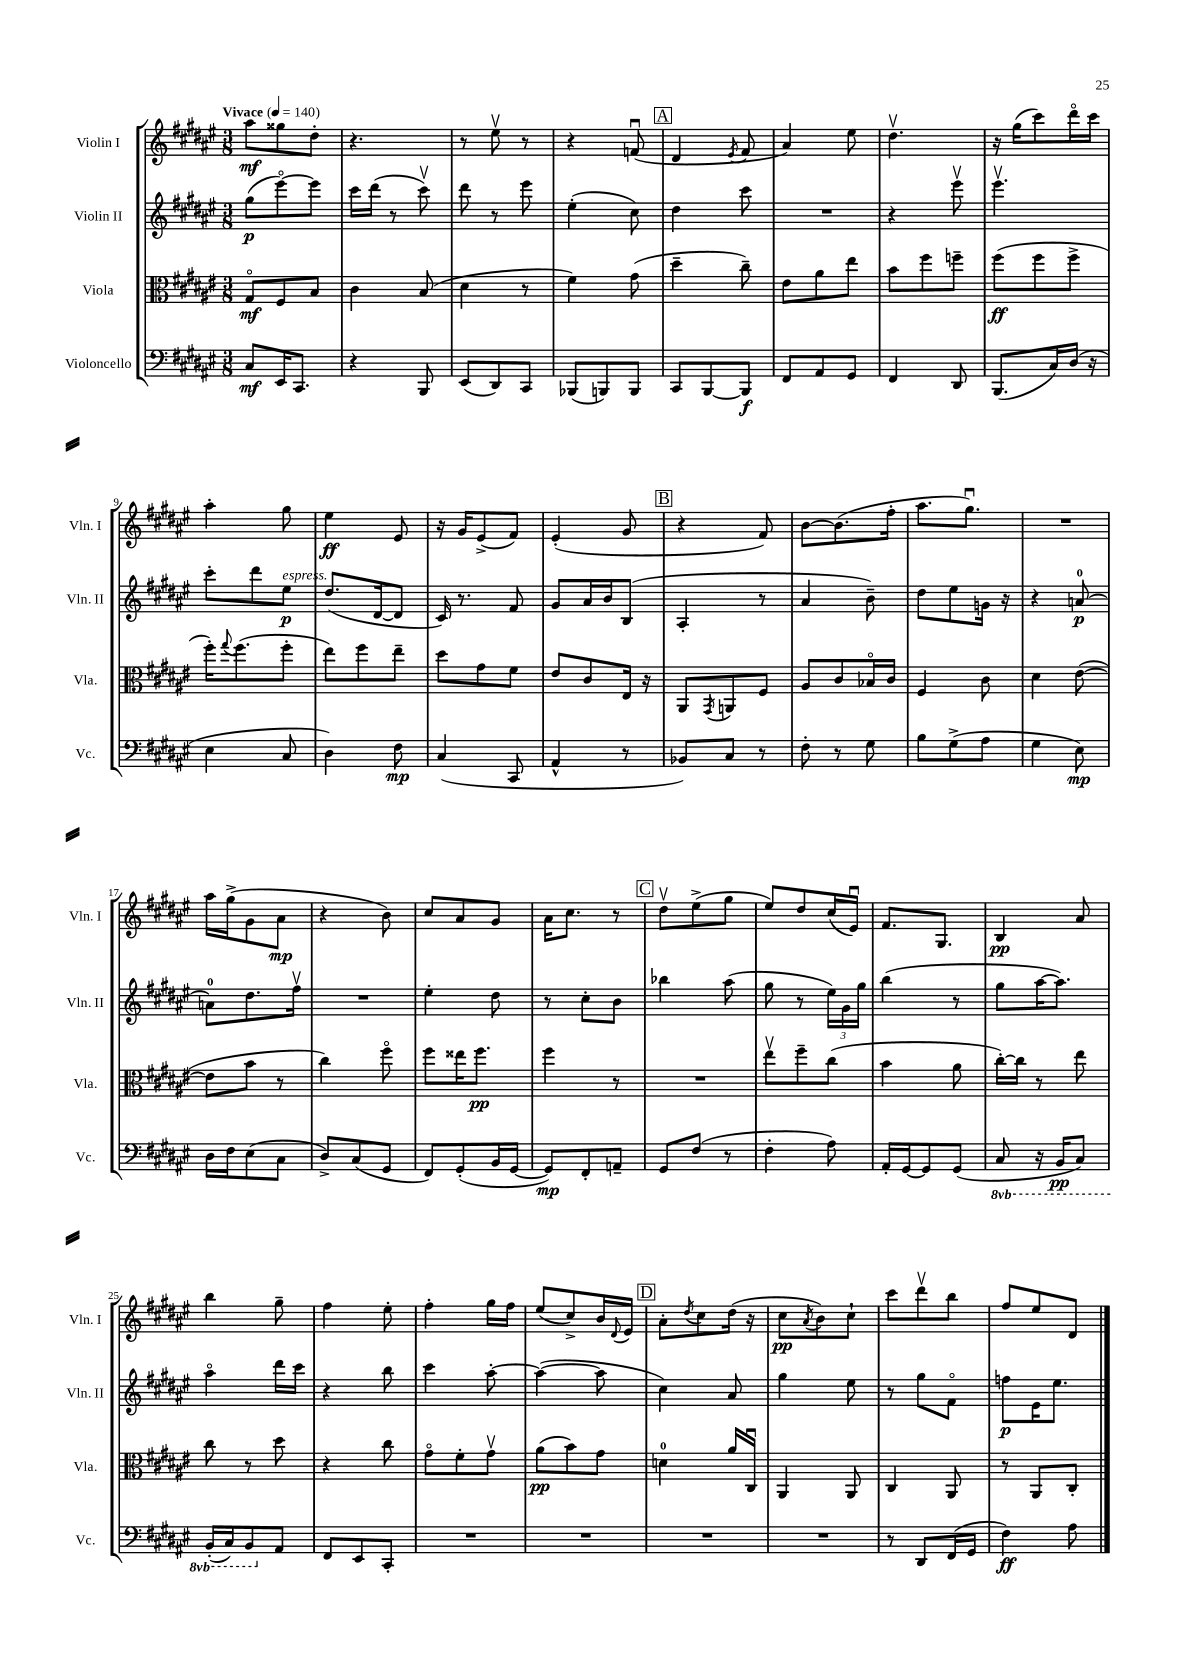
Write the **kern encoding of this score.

**kern	**kern	**kern	**kern
*staff4	*staff3	*staff2	*staff1
*clefF4	*clefC3	*clefG2	*clefG2
*k[f#c#g#d#a#e#]	*k[f#c#g#d#a#e#]	*k[f#c#g#d#a#e#]	*k[f#c#g#d#a#e#]
*M3/8	*M3/8	*M3/8	*M3/8
*MM140	*MM140	*MM140	*MM140
8C#	8G#o	(8gg#	8aa#
16EE#	8F#	[8eee#o)	8gg##
8.CC#	.	.	.
.	8B	8eee#]	8dd#'
=	=	=	=
4r	4c#	16ccc#	4.r
.	.	(16ddd#	.
.	.	8r	.
8BBB	(8B	8ccc#v)	.
=	=	=	=
(8EE#	4d#	8ddd#	8r
8DD#)	.	8r	8ee#v
8CC#	8r	8eee#	8r
=	=	=	=
(8BBB-	4f#)	(4ee#'	4r
8BBB)	.	.	.
8BBB	(8g#	8cc#)	(8fu
=	=	=	=
8CC#	4dd#~	4dd#	4d#
[8BBB	.	.	.
.	.	.	8qe#
8BBB]	8cc#~)	8ccc#	8f#
=	=	=	=
8FF#	8e#	4.r	4a#)
8AA#	8a#	.	.
8GG#	8ee#	.	8ee#
=	=	=	=
4FF#	8b	4r	4.dd#v
.	8ff#	.	.
8DD#	8ff~	8eee#v	.
=	=	=	=
(8.BBB	(8ff#	4.eee#v	16r
.	.	.	(16gg#
.	8ff#	.	8ccc#)
16C#)	.	.	.
(16D#	8ff#^	.	16ddd#o
16r	.	.	16ccc#
=	=	=	=
4E#	16ff#')	8ccc#'	4aa#'
.	8qqgg#	.	.
.	(8.ff#	.	.
.	.	8ddd#	.
8C#	8ff#'	8ee#	8gg#
=	=	=	=
4D#)	8ee#)	(8.dd#	4ee#
.	8ff#	.	.
.	.	[16d#	.
8F#	8ee#~	8d#]	8e#
=	=	=	=
(4C#	8dd#	16c#)	16r
.	.	8.r	16g#
.	8g#	.	(8e#^
8CC#	8f#	8f#	8f#)
=	=	=	=
4AA#^^	8e#	8g#	(4e#'
.	8c#	16a#	.
.	.	16b	.
8r	16E#	(8B	8g#
.	16r	.	.
=	=	=	=
8BB-)	8AA#	4A#'	4r
.	8qGG#	.	.
8C#	8AA	.	.
8r	8F#	8r	8f#)
=	=	=	=
8F#'	8A#	4a#	[8b
8r	8c#	.	(8.b]
8G#	16B-o	8b~)	.
.	16c#	.	16ff#'
=	=	=	=
8B	4F#	8dd#	8.aa#
(8G#^	.	8ee#	.
.	.	.	8.gg#u)
8A#	8c#	16g	.
.	.	16r	.
=	=	=	=
4G#	4d#	4r	4.r
8E#)	([8e#	[8a	.
=	=	=	=
16D#	8e#]	8a]	16aa#
16F#	.	.	(16gg#^
(8E#	8b	8.dd#	8g#
8C#	8r	.	8a#
.	.	16ff#v	.
=	=	=	=
8D#^)	4cc#)	4.r	4r
(8C#	.	.	.
8GG#	8ff#o	.	8b)
=	=	=	=
8FF#)	8ff#	4ee#'	8cc#
(8GG#'	16ee##	.	8a#
.	8.ff#	.	.
16BB	.	8dd#	8g#
[16GG#	.	.	.
=	=	=	=
8GG#])	4ff#	8r	16a#
.	.	.	8.cc#
8FF#'	.	8cc#'	.
8AA~	8r	8b	8r
=	=	=	=
8GG#	4.r	4bb-	8dd#v
(8F#	.	.	(8ee#^
8r	.	(8aa#	8gg#
=	=	=	=
4F#'	8ee#v	8gg#	8ee#)
.	8ff#~	8r	8dd#
8A#)	(8cc#	24ee#)	(16cc#
.	.	24g#	.
.	.	.	16e#u)
.	.	24gg#	.
=	=	=	=
16AA#'	4b	(4bb	8.f#
[16GG#	.	.	.
8GG#]	.	.	.
.	.	.	8.G#
(8GG#	8a#	8r	.
=	=	=	=
8CC#	[16cc#')	8gg#	4B
.	16cc#]	.	.
16r	8r	[16aa#	.
16BBB	.	8.aa#])	.
8CC#)	8ee#	.	8a#
=	=	=	=
(16BBB'	8cc#	4aa#o	4bb
16CC#)	.	.	.
8BBB	8r	.	.
8AA#	8dd#	16ddd#	8gg#~
.	.	16ccc#	.
=	=	=	=
8FF#	4r	4r	4ff#
8EE#	.	.	.
8CC#'	8cc#	8bb	8ee#'
=	=	=	=
4.r	8g#o	4ccc#	4ff#'
.	8f#'	.	.
.	8g#v	[8aa#'	16gg#
.	.	.	16ff#
=	=	=	=
4.r	(8a#	(4aa#_	(8ee#
.	8b)	.	8cc#^)
.	8g#	8aa#]	16b
.	.	.	8qqd#
.	.	.	16e#
=	=	=	=
4.r	4d	4cc#)	8a#'
.	.	.	8qdd#
.	.	.	8cc#
.	16a#	8a#	(16dd#
.	16C#u	.	16r
=	=	=	=
4.r	4AA#	4gg#	8cc#
.	.	.	8qa#
.	.	.	8b)
.	8AA#	8ee#	8cc#`
=	=	=	=
8r	4C#	8r	8ccc#
8DD#	.	8gg#	8ddd#v
(16FF#	8AA#	8f#o	8bb
16GG#	.	.	.
=	=	=	=
4F#)	8r	8ff	8ff#
.	8AA#	16e#	8ee#
.	.	8.ee#	.
8A#	8C#'	.	8d#
==	==	==	==
*-	*-	*-	*-
